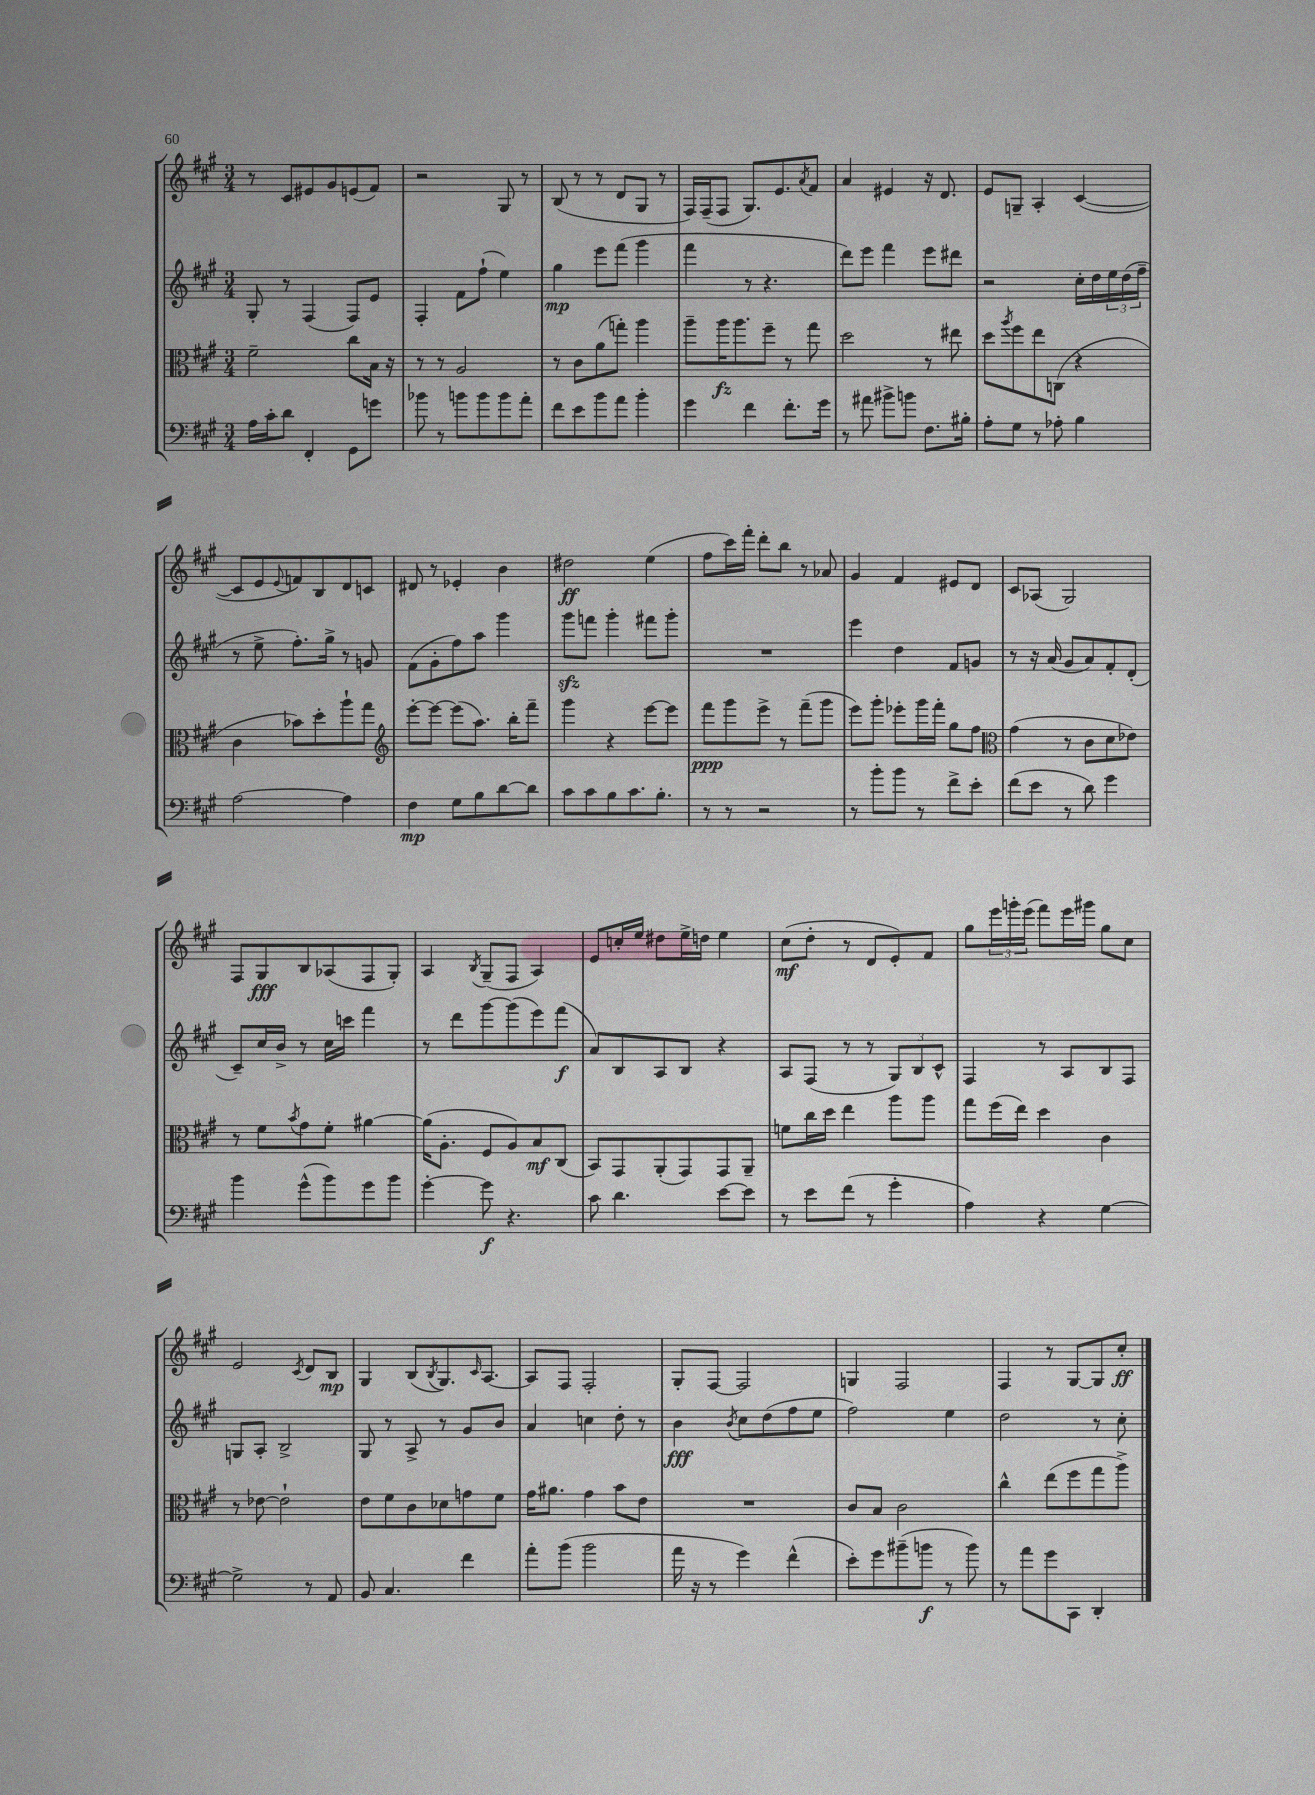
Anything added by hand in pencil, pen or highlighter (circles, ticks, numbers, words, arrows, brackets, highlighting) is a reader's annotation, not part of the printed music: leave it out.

**kern	**dynam	**kern	**dynam	**kern	**dynam	**kern	**dynam
*part4	*part4	*part3	*part3	*part2	*part2	*part1	*part1
*staff4	*staff4	*staff3	*staff3	*staff2	*staff2	*staff1	*staff1
*clefF4	*	*clefC3	*	*clefG2	*	*clefG2	*
*k[f#c#g#]	*	*k[f#c#g#]	*	*k[f#c#g#]	*	*k[f#c#g#]	*
*M3/4	*	*M3/4	*	*M3/4	*	*M3/4	*
=126	=126	=126	=126	=126	=126	=126	=126
16A\LL	.	2f#~\	.	8G#'/	.	8r	.
16c#'\J	.	.	.	.	.	.	.
8d\J	.	.	.	8r	.	8c#/L	.
4FF#'/	.	.	.	(4F#/	.	8e#X/	.
.	.	.	.	.	.	8g#/	.
8GG#\L	.	8cc#\L	.	8F#/L)	.	(8en/	.
8gn\J	.	16B\Jk	.	8e/J	.	8f#/J)	.
.	.	16r	.	.	.	.	.
=127	=127	=127	=127	=127	=127	=127	=127
8b-X\	.	8r	.	4F#'/	.	2r	.
8r	.	8r	.	.	.	.	.
8bn\L	.	2A/	.	8f#\L	.	.	.
8b\	.	.	.	(8ff#`\J	.	.	.
8b\	.	.	.	4ee\)	.	8G#/	.
8a'\J	.	.	.	.	.	8r	.
=128	=128	=128	=128	=128	=128	=128	=128
8f#\L	.	8r	.	4gg#\	mp	(8B/	.
8e\	.	8c#\L	.	.	.	8r	.
8b\	.	(8a\	.	8eee\L	.	8r	.
8a\J	.	8ggn'\J)	.	(8fff#\J	.	8d/L	.
4b'\	.	4aa\	.	4ggg#\	.	8G#/J	.
.	.	.	.	.	.	8r	.
=129	=129	=129	=129	=129	=129	=129	=129
4g#\	.	8aa~\L	.	4fff#\	.	16F#/LL)	.
.	.	.	.	.	.	(16F#~/J	.
.	.	16aa\K	fz	.	.	8F#/J	.
.	.	8.aa\	.	.	.	.	.
4f#\	.	.	.	8r	.	8.G#/L)	.
.	.	8ff#~\J	.	4.r	.	.	.
.	.	.	.	.	.	8.e/	.
8.f#'\L	.	8r	.	.	.	.	.
.	.	.	.	.	.	8qa/	.
.	.	8gg#\	.	.	.	8f#/J	.
16g#\Jk	.	.	.	.	.	.	.
=130	=130	=130	=130	=130	=130	=130	=130
8r	.	2dd\	.	8ddd\L)	.	4a/	.
8a#X\	.	.	.	8eee\J	.	.	.
8b#X^\L	.	.	.	4fff#\	.	4e#X/	.
8bn\J	.	.	.	.	.	.	.
8.F#\L	.	8r	.	8eee\L	.	16r	.
.	.	.	.	.	.	8.d/	.
.	.	8ee#X\	.	8ddd#X\J	.	.	.
16B#X'\Jk	.	.	.	.	.	.	.
=131	=131	=131	=131	=131	=131	=131	=131
8A'\L	.	8dd\L	.	2r	.	8e/L	.
.	.	8qaa/	.	.	.	.	.
8G#\J	.	8ff#\	.	.	.	8Gn~/J	.
8r	.	8ee\	.	.	.	4A'/	.
8A-X'\	.	(8Cn\J	.	.	.	.	.
4B\	.	4r	.	16cc#'\LL	.	([4c#/	.
.	.	.	.	16dd\	.	.	.
.	.	.	.	24ee\	.	.	.
.	.	.	.	(24dd\	.	.	.
.	.	.	.	24ff#~\JJ	.	.	.
!!LO:LB:g=z
=132	=132	=132	=132	=132	=132	=132	=132
[2A\	.	4c#\	.	8r	.	8c#/L]	.
.	.	.	.	8ee^\	.	8e/	.
.	.	.	.	.	.	8qqe/	.
.	.	8b-X\L)	.	8.ff#'\L)	.	8fn/)	.
.	.	8dd'\	.	.	.	8B/	.
.	.	.	.	16gg#^\Jk	.	.	.
4A\]	.	8aa`\	.	8r	.	8d/	.
.	.	8gg#\J	.	8gn/	.	8cn/J	.
=133	=133	=133	=133	=133	=133	=133	=133
*	*	*clefG2	*	*	*	*	*
4F#\	mp	[8eee'\L	.	(8f#\L	.	8d#X/	.
.	.	8eee\J_	.	8g#'\	.	8r	.
8G#\L	.	(8eee\L]	.	8ff#\)	.	4e-X'/	.
8B\	.	8.aa\J)	.	8aa\J	.	.	.
[8d\	.	.	.	4ggg#\	.	4b\	.
.	.	16bb'\KL	.	.	.	.	.
8d\J]	.	8fff#~\J	.	.	.	.	.
=134	=134	=134	=134	=134	=134	=134	=134
8c#\L	.	4ggg#\	.	8ggg#zz\L	.	2dd#X\	ff
8c#\	.	.	.	8fffn\J	.	.	.
8B\	.	4r	.	4ggg#'\	.	.	.
8.c#\	.	.	.	.	.	.	.
.	.	[8eee\L	.	8fff#X\L	.	(4ee\	.
8.B'\J	.	.	.	.	.	.	.
.	.	8eee\J]	.	8ggg#'\J	.	.	.
=135	=135	=135	=135	=135	=135	=135	=135
8r	.	8fff#\L	ppp	2.r	.	8ff#\L	.
8r	.	8ggg#\	.	.	.	16ccc#\L)	.
.	.	.	.	.	.	16fff#'\JJ	.
2r	.	8eee^\J	.	.	.	8ddd'\L	.
.	.	8r	.	.	.	8bb\J	.
.	.	(8fff#~\L	.	.	.	8r	.
.	.	8ggg#\J	.	.	.	8a-X/	.
=136	=136	=136	=136	=136	=136	=136	=136
8r	.	8eee\L)	.	4eee\	.	4g#/	.
8b'\L	.	8ggg#'\J	.	.	.	.	.
8b\J	.	8eee-X'\L	.	4dd\	.	4f#/	.
8r	.	16ggg#\L	.	.	.	.	.
.	.	16fff#'\JJ	.	.	.	.	.
8f#^\L	.	8gg#\L	.	8f#/L	.	8e#X/L	.
8e'\J	.	8ff#\J	.	8gn/J	.	8d/J	.
=137	=137	=137	=137	=137	=137	=137	=137
*	*	*clefC3	*	*	*	*	*
(8f#\L	.	(4g#\	.	8r	.	8c#/L	.
8e\J	.	.	.	16r	.	(8A-X/J	.
.	.	.	.	(16a/	.	.	.
8r	.	8r	.	8g#/L	.	2G#/)	.
8d\)	.	8c#\L	.	8a/)	.	.	.
4g#\	.	8d\	.	8f#'/	.	.	.
.	.	8e-X\J)	.	(8d'/J	.	.	.
!!LO:LB:g=z
=138	=138	=138	=138	=138	=138	=138	=138
4b\	.	8r	.	8c#~/L)	.	8F#/L	.
.	.	8f#\L	.	16cc#/L	.	8G#/	fff
.	.	.	.	16b^/JJ	.	.	.
.	.	8qb/	.	.	.	.	.
(8g#^^\L	.	8g#\	.	8r	.	8B/	.
8b\)	.	8f#'\J	.	16cc#\LL	.	(8A-X/	.
.	.	.	.	16cccn\JJ	.	.	.
8g#\	.	[4a#X\	.	4fff#\	.	8F#/	.
8b\J	.	.	.	.	.	8G#'/J)	.
=139	=139	=139	=139	=139	=139	=139	=139
[4g#'\	.	(16a#\KL]	.	8r	.	4A/	.
.	.	8.A'\J	.	.	.	.	.
.	.	.	.	8ddd\L	.	.	.
.	.	.	.	.	.	8qB/	.
8g#\]	f	8F#/L	.	[8ggg#\	.	(8G#~/L	.
4.r	.	8A/)	.	(8ggg#\]	.	8F#/J	.
.	.	8B/	mf	8eee\)	.	4A/)	.
.	.	(8C#/J	.	(8fff#\J	f	.	.
=140	=140	=140	=140	=140	=140	=140	=140
8c#\	.	8BB/L)	.	8a/L)	.	8e/L	.
4.d\	.	8GG#/	.	8B/	.	16ccn'/L	.
.	.	.	.	.	.	16ee/JJ	.
.	.	(8AA'/	.	8A/	.	8dd#X\L	.
.	.	8GG#/)	.	8B/J	.	16ee^\L	.
.	.	.	.	.	.	16ddn\JJ	.
[8e\L	.	8GG#/	.	4r	.	4ee\	.
8e\J]	.	8AA~/J	.	.	.	.	.
=141	=141	=141	=141	=141	=141	=141	=141
8r	.	8fn\L	.	8A/L	.	(8cc#\L	mf
8e\L	.	16cc#\L	.	(8F#/J	.	8dd'\J	.
.	.	16dd\JJ	.	.	.	.	.
(8f#\J	.	4ee\	.	8r	.	8r	.
8r	.	.	.	8r	.	8d/L	.
4g#'\	.	8aa\L	.	12G#/L)	.	8e'/)	.
.	.	.	.	12B/	.	.	.
.	.	8aa\J	.	.	.	8f#/J	.
.	.	.	.	12c#^^/J	.	.	.
=142	=142	=142	=142	=142	=142	=142	=142
4A\)	.	8gg#\L	.	4F#/	.	8gg#\L	.
.	.	(16ff#\L	.	.	.	24eee\L	.
.	.	.	.	.	.	24gggn'\	.
.	.	16ee\JJ)	.	.	.	.	.
.	.	.	.	.	.	(24eee\JJ	.
4r	.	4dd\	.	8r	.	8fff#\L)	.
.	.	.	.	8A/L	.	16eee\L	.
.	.	.	.	.	.	16ggg#X\JJ	.
[4G#\	.	4c#\	.	8B/	.	8gg#\L	.
.	.	.	.	8F#/J	.	8cc#\J	.
!!LO:LB:g=z
=143	=143	=143	=143	=143	=143	=143	=143
2G#^\]	.	8r	.	8Gn/L	.	2e/	.
.	.	[8e-X\	.	8A'/J	.	.	.
.	.	2e-`\]	.	2B^/	.	.	.
.	.	.	.	.	.	8qc#/	.
8r	.	.	.	.	.	8d/L	.
8AA/	.	.	.	.	.	8B/J	mp
=144	=144	=144	=144	=144	=144	=144	=144
8BB/	.	8e\L	.	8G#/	.	4G#/	.
4.C#/	.	8f#\	.	8r	.	.	.
.	.	8c#\	.	8A^/	.	(8B/L	.
.	.	.	.	.	.	8qB/	.
.	.	8d-X\	.	8r	.	8.G#/)	.
4f#\	.	8gn\	.	8g#/L	.	.	.
.	.	.	.	.	.	16qqc#/	.
.	.	.	.	.	.	[8.A/J	.
.	.	8f#\J	.	8b/J	.	.	.
=145	=145	=145	=145	=145	=145	=145	=145
8a'\L	.	16g#\KL	.	4a/	.	8A/L]	.
.	.	8.a#X\J	.	.	.	.	.
(8b\J	.	.	.	.	.	8F#/J	.
2b\	.	4g#\	.	4ccn\	.	2F#'/	.
.	.	8b\L	.	8dd'\	.	.	.
.	.	8e\J	.	8r	.	.	.
=146	=146	=146	=146	=146	=146	=146	=146
16a\	.	2.r	.	4b\	fff	8G#'/L	.
16r	.	.	.	.	.	.	.
8r	.	.	.	.	.	[8F#/J	.
.	.	.	.	8qb/	.	.	.
4g#\)	.	.	.	8cc#\L	.	2F#/]	.
.	.	.	.	(8dd\	.	.	.
(4f#^^\	.	.	.	8ff#\	.	.	.
.	.	.	.	8ee\J	.	.	.
=147	=147	=147	=147	=147	=147	=147	=147
8e'\L)	.	8c#/L	.	2ff#\)	.	4Gn/	.
8g#\	.	8B/J	.	.	.	.	.
(8b#X~\	.	2c#\	.	.	.	2F#/	.
8bn\J	f	.	.	.	.	.	.
8r	.	.	.	4ee\	.	.	.
8b\)	.	.	.	.	.	.	.
=148	=148	=148	=148	=148	=148	=148	=148
8r	.	4cc#^^\	.	2dd\	.	4F#/	.
8a\L	.	.	.	.	.	.	.
8g#\	.	(8ee\L	.	.	.	8r	.
8CC#\J	.	8ff#\	.	.	.	[8G#/L	.
4DD'/	.	8gg#\	.	8r	.	8G#/]	.
.	.	8aa^\J)	.	8cc#'\	.	8cc#'/J	ff
==	==	==	==	==	==	==	==
*-	*-	*-	*-	*-	*-	*-	*-
